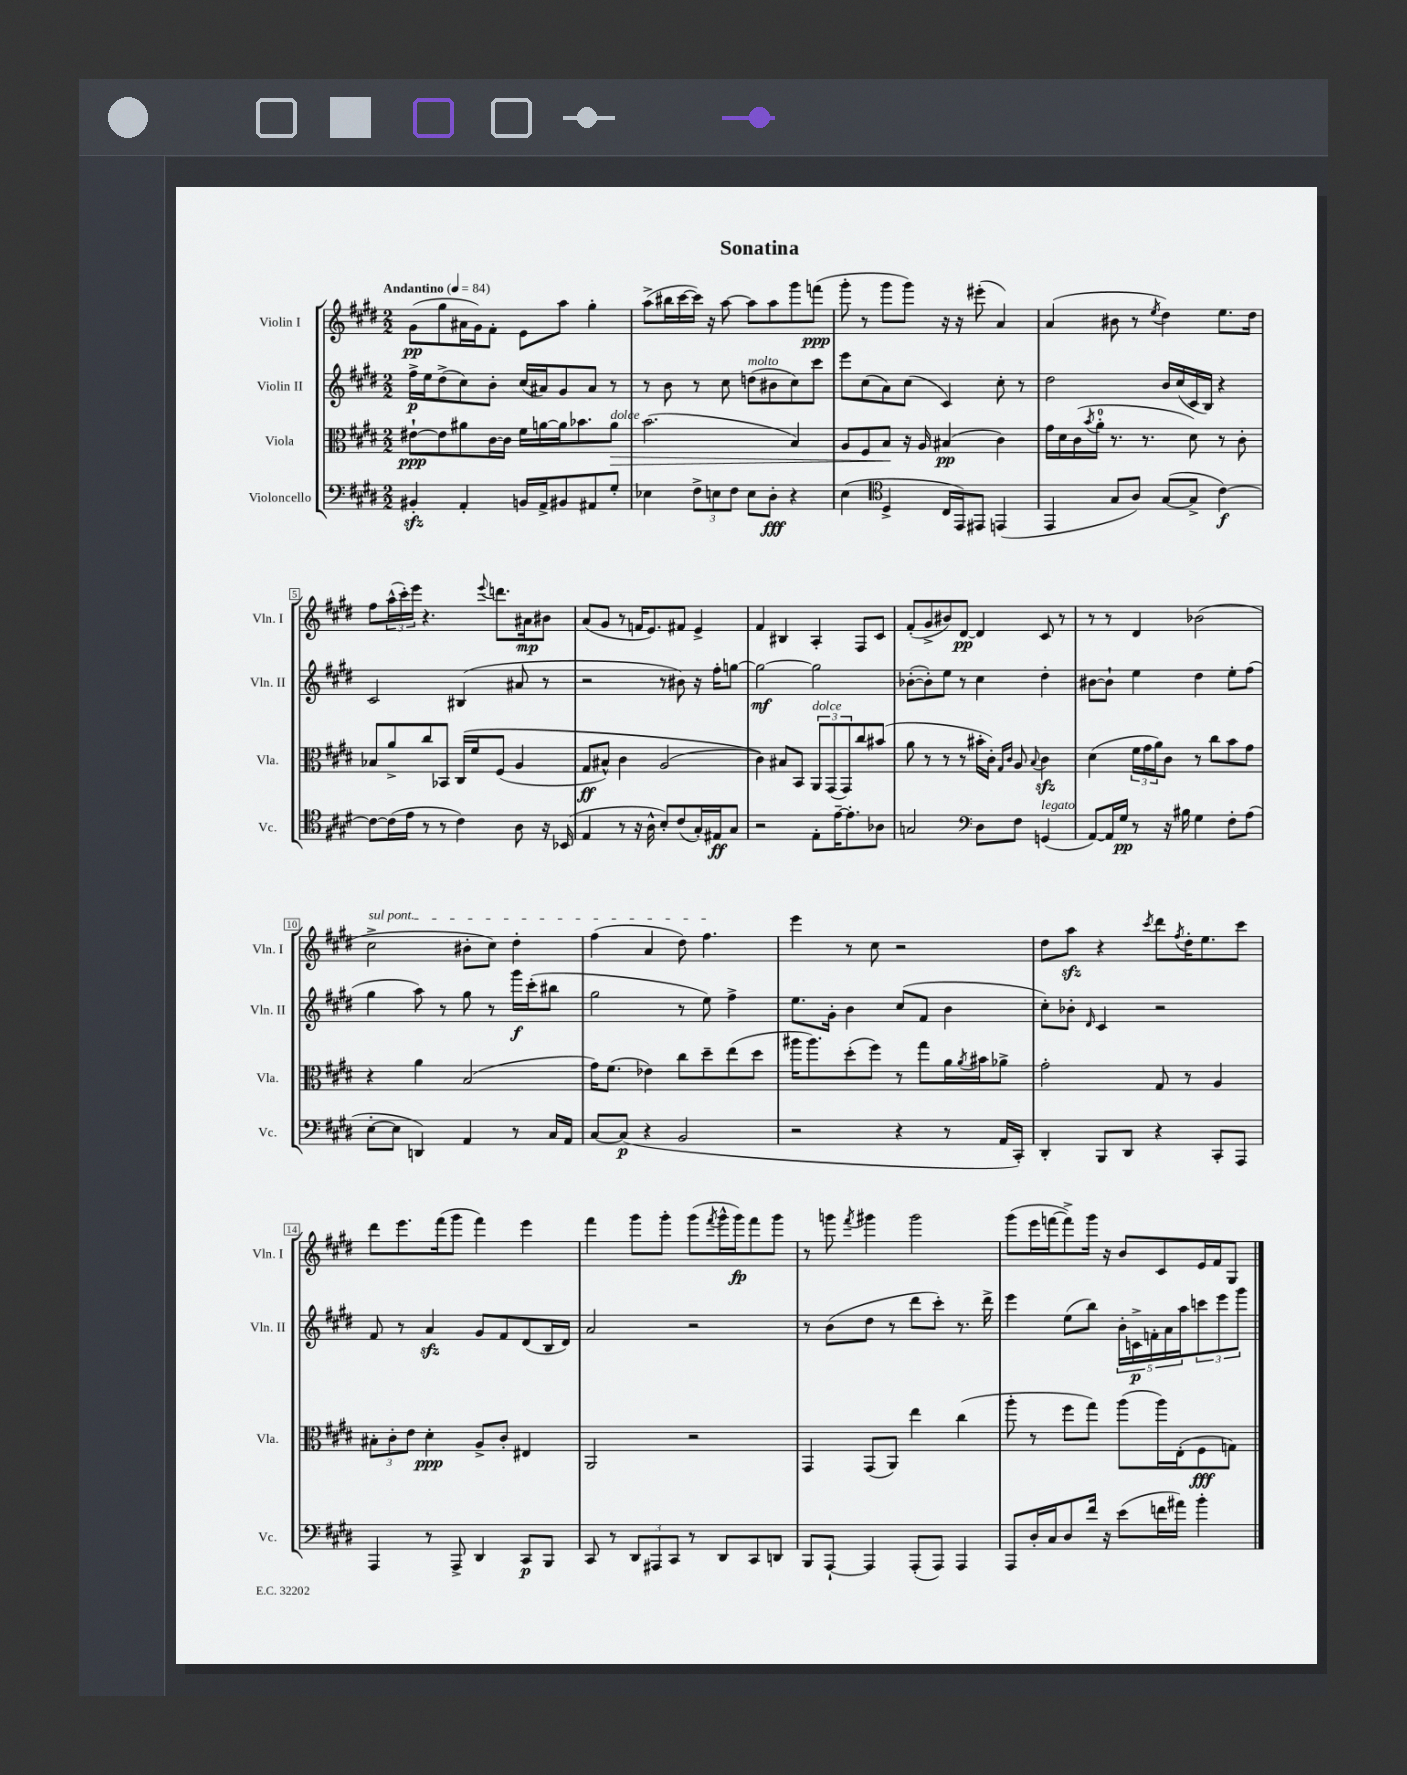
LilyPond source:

\header { title = "Sonatina" }
<<
\new StaffGroup <<
\new Staff = "s0" \with { instrumentName = "Violin I" shortInstrumentName = "Vln. I" } {
    \clef treble \key e \major \numericTimeSignature \time 2/2 \tempo "Andantino" 4 = 84
    gis'8\pp( gis''8 ais'16 gis'16) fis'8-. e'8 a''8 gis''4-. |
    a''8->( bis''16 cis'''16~ cis'''16) r16 a''8~ a''8 a''8 gis'''8 f'''8\ppp( |
    gis'''8-. r8 gis'''8 gis'''8) r16 r16 eis'''8-.( a'4) |
    a'4( bis'8 r8 \acciaccatura { e''8 } dis''4) e''8. dis''16 |
    fis''8 \tuplet 3/2 { a''16-^( cis'''16-.) e'''16 } r4. \appoggiatura { e'''8 } d'''8. ais'16\mp bis'8 |
    a'8( gis'8 r8 f'16 e'8.) fis'8 e'4-> |
    fis'4 bis4 a4-. fis8 cis'8 |
    fis'8-.( gis'8-> bis'8) dis'8~\pp dis'4 cis'8 r8 |
    r8 r8 dis'4 bes'2( |
    \once \override TextSpanner.bound-details.left.text = \markup { \italic "sul pont." } cis''2->\startTextSpan bis'8-. cis''8) dis''4-. |
    fis''4( a'4 dis''8) fis''4.\stopTextSpan |
    e'''4 r8 cis''8 r2 |
    dis''8 a''8\sfz r4 \acciaccatura { cis'''8 } dis'''8 \acciaccatura { fis''8 } dis''16-. e''8. cis'''8 |
    dis'''8 e'''8. fis'''16( gis'''8 fis'''4) e'''4 |
    fis'''4 gis'''8 gis'''8-. gis'''8( \acciaccatura { fis'''8 } gis'''16-^ gis'''16\fp) fis'''8 gis'''8 |
    r8 g'''8 \acciaccatura { fis'''8 } gis'''4 gis'''2 |
    gis'''8( e'''16 f'''16~ f'''8->) gis'''16 r16 b'8 cis'8 e'16 fis'16 gis8 \bar "|." |
}
\new Staff = "s1" \with { instrumentName = "Violin II" shortInstrumentName = "Vln. II" } {
    \clef treble \key e \major \numericTimeSignature \time 2/2
    fis''16->\p e''16 dis''8->( cis''8) b'8-. cis''16( ais'16) gis'8 ais'8 r8 |
    r8 b'8 r8 cis''8 d''8^\markup { \italic "molto" }( bis'8 cis''8) cis'''8 |
    e'''8 cis''8( a'8) cis''8( cis'4) cis''8-. r8 |
    dis''2 b'16 cis''16( cis'16 b16) r4 |
    cis'2 bis4( ais'8 r8 |
    r2 r8 bis'8) r16 fis''16-. g''8~ |
    g''2~\mf g''2 |
    bes'8~-.( bes'8-.) e''8 r8 cis''4 dis''4-. |
    bis'8~ bis'8-! e''4 dis''4 e''8-. fis''8( |
    gis''4 a''8) r8 gis''8 r8 gis'''16\f cis'''16-.( bis''8 |
    gis''2 r8 e''8) fis''4-> |
    e''8. gis'16-. b'4 cis''8( fis'8 b'4 |
    cis''8-.) bes'8-. \grace { dis'16 } cis'4 r2 |
    fis'8 r8 a'4\sfz gis'8 fis'8 dis'8( b16 dis'16) |
    a'2 r2 |
    r8 b'8( dis''8 r8 dis'''8 cis'''8-.) r8. dis'''16-> |
    e'''4 e''8( b''8) \tuplet 5/4 { b'16-. c'16->\p f'16-. a'16 a''16 } \tuplet 3/2 { c'''8 e'''8 gis'''8 } \bar "|." |
}
\new Staff = "s2" \with { instrumentName = "Viola" shortInstrumentName = "Vla." } {
    \clef alto \key e \major \numericTimeSignature \time 2/2
    eis'8~-!\ppp eis'8 ais'8 cis'16~ cis'16 fis'16 a'16~ a'16 bes'8. a'8\>^\markup { \italic "dolce" } |
    b'2.( b4) |
    a8 fis8 b8\! r16 a16 bis4\pp( cis'4) |
    gis'16 dis'16 cis'16( \acciaccatura { b'8 } a'16-0-. r8. r8. dis'8) r8 cis'8-. |
    bes8 a'8-> cis''8 bes,8 cis16\( fis'16 fis8( a4 |
    gis8\ff bis8-^) cis'4 a2( |
    cis'4)\) bis8 b,8 \tuplet 3/2 { a,8^\markup { \italic "dolce" } gis,8( gis,8) } cis''8 bis'8( |
    a'8 r8 r8 r8 bis'16-. cis'16-.) \grace { gis16 cis'16 } a8 \appoggiatura { b8 } cis'4\sfz |
    dis'4( \tuplet 3/2 { fis'16 gis'16 a'16) } cis'8 r8 cis''8 b'8 gis'8 |
    r4 a'4 b2( |
    gis'16) fis'8.( ees'4) cis''8 dis''8-- e''8( dis''8 |
    ais''16 ais''8.) dis''8-.( fis''8) r8 gis''8 a'16 \acciaccatura { a'8 } bis'16 aes'8-> |
    gis'2-. gis8 r8 a4 |
    \tuplet 3/2 { bis8-. cis'8-. e'8 } dis'4-.\ppp a8-> cis'8-. eis4 |
    a,2 r2 |
    gis,4 gis,8( a,8) e''4 cis''4( |
    a''8-. r8 fis''8 gis''8) a''8( a''16) e16-.( fis8\fff g8) \bar "|." |
}
\new Staff = "s3" \with { instrumentName = "Violoncello" shortInstrumentName = "Vc." } {
    \clef bass \key e \major \numericTimeSignature \time 2/2
    bis,4-.\sfz a,4-. b,16 a,16-> bis,8 ais,8 gis8-. |
    ees4 \tuplet 3/2 { fis8-> e8 fis8 } e8 dis8-.\fff r4 |
    e4( \clef tenor dis4-> cis16 e,16) eis,8 e,4( |
    e,4 gis8 a8) gis8~( gis8-> cis'4~\f) |
    cis'8~ cis'16( e'16 r8 r8 cis'4) a8 r16 bes,16( |
    e4 r8 r16 a16-^ b8-.) cis'8( gis16-.) eis16\ff gis8 |
    r2 e8-. e'16~-- e'8.-. aes8 |
    g2 \clef bass dis8 fis8 g,4^\markup { \italic "legato" }( |
    a,8~) a,16 gis16\pp r8 r16 bis16 gis4 fis8-. a8( |
    e8~-. e8 d,4) a,4 r8 cis16 a,16 |
    cis8~ cis8\p( r4 b,2 |
    r2 r4 r8 a,16 cis,16-.) |
    dis,4-. b,,8 dis,8 r4 cis,8-. a,,8 |
    a,,4 r8 a,,8-> dis,4 cis,8\p b,,8 |
    cis,8 r8 \tuplet 3/2 { dis,8 ais,,8 cis,8 } r8 dis,8 cis,8 d,8 |
    b,,8 a,,8~-! a,,4 a,,8-.( a,,8) a,,4 |
    a,,8 dis16-. cis16 dis8 fis'16 r16 e'8( f'16 ais'16) b'4-. \bar "|." |
}
>>
>>
\layout { \context { \Score \override BarNumber.stencil = #(make-stencil-boxer 0.1 0.3 ly:text-interface::print) } }
